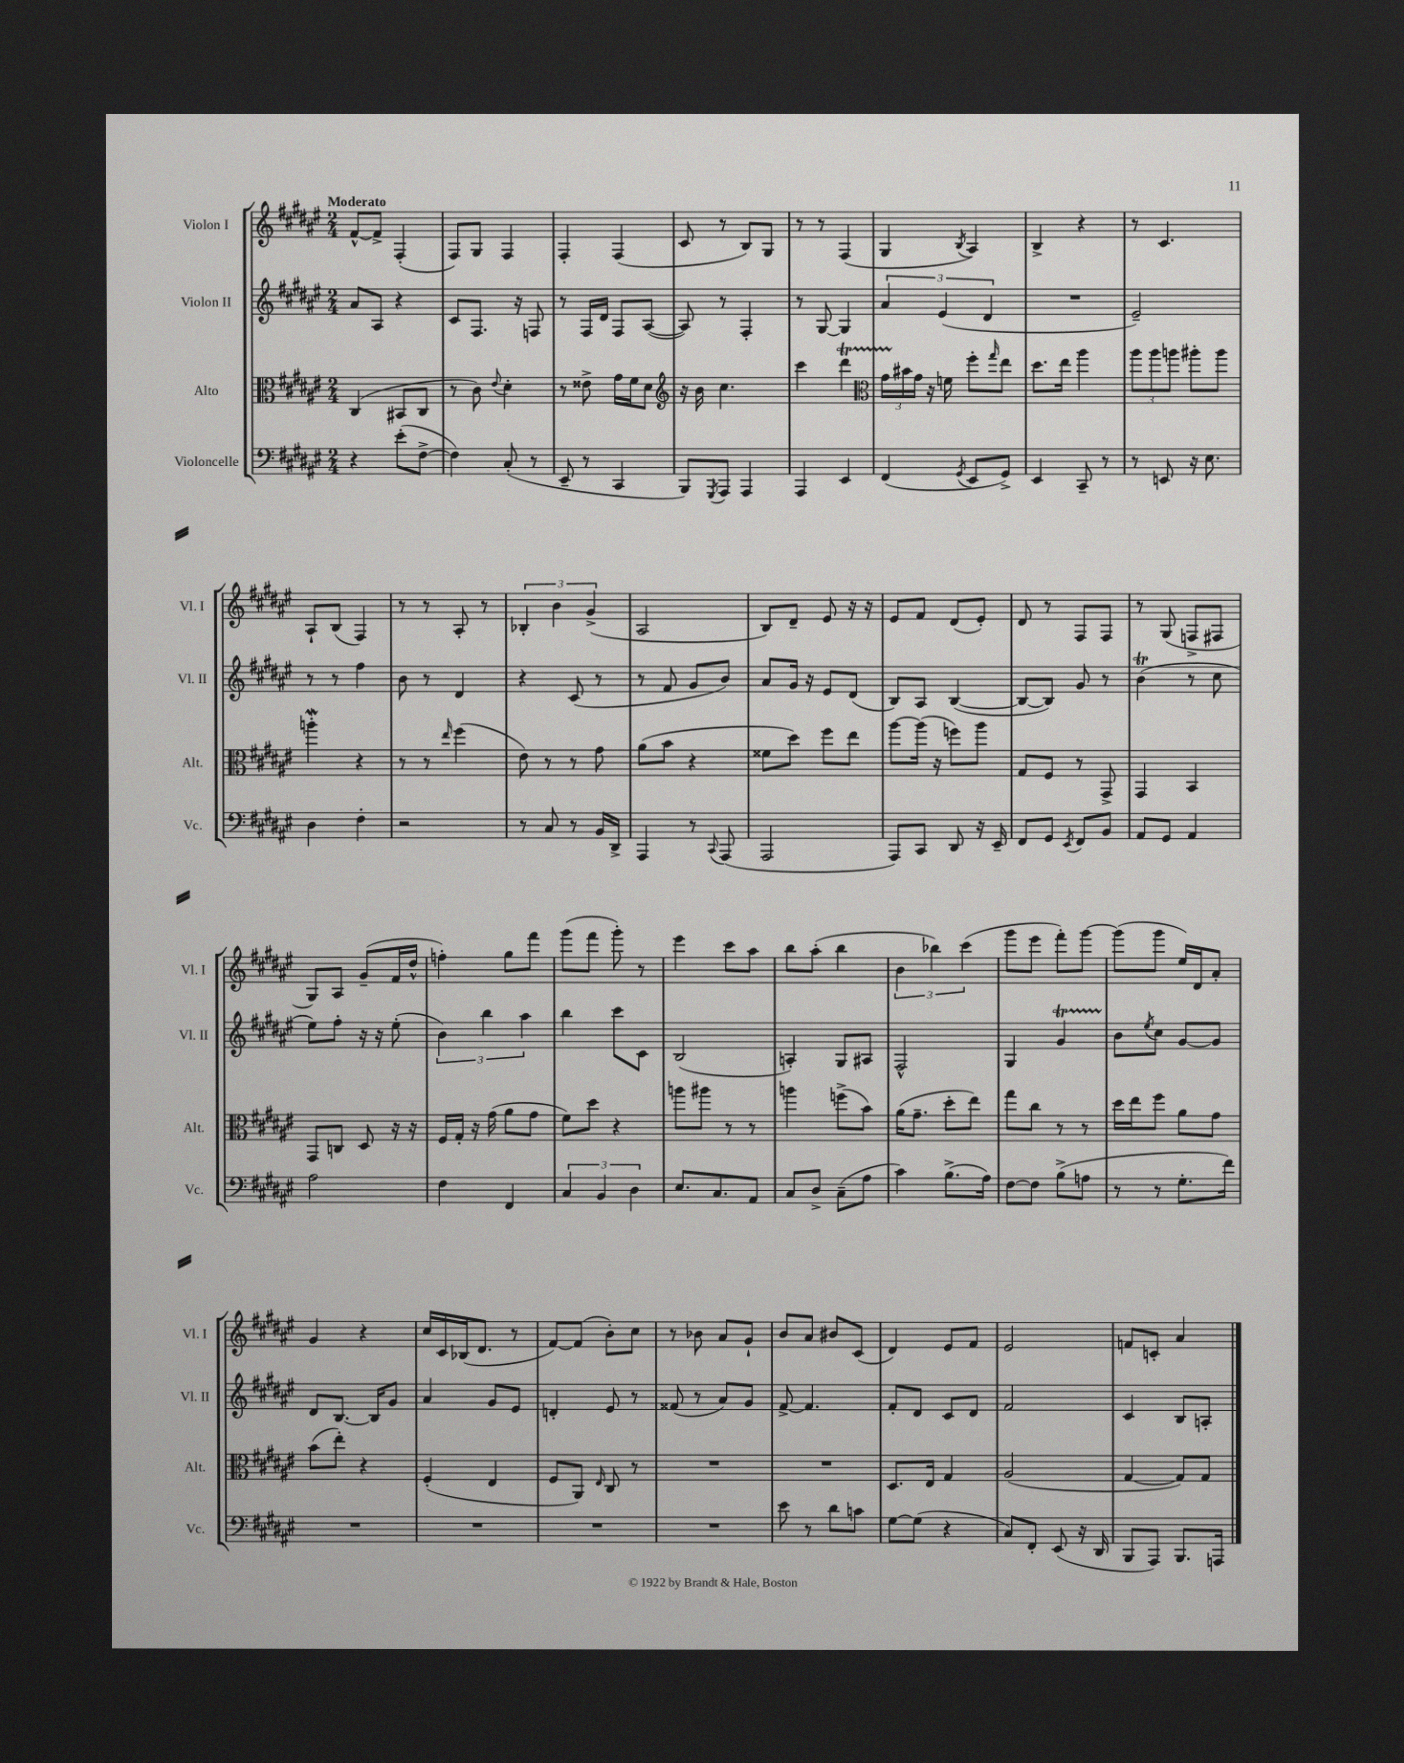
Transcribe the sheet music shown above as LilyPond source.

<<
\new StaffGroup <<
\new Staff = "s0" \with { instrumentName = "Violon I" shortInstrumentName = "Vl. I" } {
    \clef treble \key fis \major \numericTimeSignature \time 2/4 \tempo "Moderato"
    fis'8~-^ fis'8-> fis4-.( |
    fis8) gis8 fis4 |
    fis4-. fis4( |
    cis'8 r8 b8) gis8 |
    r8 r8 fis4( |
    gis4 \acciaccatura { b8 } ais4) |
    b4-> r4 |
    r8 cis'4. |
    ais8-! b8( fis4) |
    r8 r8 ais8-. r8 |
    \tuplet 3/2 { bes4-. b'4 gis'4->( } |
    ais2 |
    b8) dis'8-- eis'8 r16 r16 |
    eis'8 fis'8 dis'8( eis'8-.) |
    dis'8 r8 fis8 fis8 |
    r8 gis8( f8-> fis8 |
    gis8) ais8 gis'8--( fis'16 dis''16-^ |
    f''4-.) gis''8 fis'''8 |
    gis'''8( fis'''8 gis'''8-.) r8 |
    eis'''4 cis'''8 ais''8 |
    b''8 ais''8-.( b''4 |
    \tuplet 3/2 { b'4 bes''4) cis'''4( } |
    gis'''8 eis'''8 fis'''8-.) gis'''8~ |
    gis'''8( gis'''8 eis''16) dis'16 ais'8-. |
    gis'4 r4 |
    cis''16 cis'16 bes16( dis'8. r8 |
    fis'8~) fis'8( b'8-.) cis''8 |
    r8 bes'8 ais'8 gis'8-! |
    b'8 ais'8 bis'8 cis'8( |
    dis'4) eis'8 fis'8 |
    eis'2 |
    f'8 c'8-. ais'4 \bar "|." |
}
\new Staff = "s1" \with { instrumentName = "Violon II" shortInstrumentName = "Vl. II" } {
    \clef treble \key fis \major \numericTimeSignature \time 2/4
    ais'8 ais8 r4 |
    cis'8 fis8. r16 f8 |
    r8 fis16 dis'16 fis8 ais8~( |
    ais8) r8 fis4-. |
    r8 gis8~ gis4 |
    \tuplet 3/2 { ais'4 eis'4( dis'4 } |
    R2 |
    eis'2--) |
    r8 r8 fis''4 |
    b'8 r8 dis'4 |
    r4 cis'8( r8 |
    r8 fis'8 gis'8 b'8) |
    ais'8 gis'16 r16 eis'8 dis'8( |
    b8) ais8 b4~( |
    b8~ b8) gis'8 r8 |
    b'4\trill( r8 cis''8 |
    eis''8) fis''8-. r16 r16 eis''8-.( |
    \tuplet 3/2 { b'4) b''4 ais''4 } |
    b''4 cis'''8 cis'8 |
    b2( |
    a4-.) gis8 ais8 |
    fis2-^ |
    gis4 gis'4\startTrillSpan |
    b'8\stopTrillSpan \acciaccatura { eis''8 } cis''8 gis'8~ gis'8 |
    dis'8 b8.~ b16 gis'8 |
    ais'4 gis'8 eis'8 |
    d'4-. eis'8 r8 |
    fisis'8( r8 ais'8) gis'8 |
    fis'8~-> fis'4. |
    fis'8-. dis'8 cis'8 dis'8 |
    fis'2 |
    cis'4 b8 a8-. \bar "|." |
}
\new Staff = "s2" \with { instrumentName = "Alto" shortInstrumentName = "Alt." } {
    \clef alto \key fis \major \numericTimeSignature \time 2/4
    cis4( bis,8 cis8 |
    r8 cis'8) \appoggiatura { eis'8 } dis'4-. |
    r8 eisis'8-> gis'16 fis'16 dis'8 |
    \clef treble r16 b'16 cis''4. |
    cis'''4 dis'''4\startTrillSpan |
    \clef alto \tuplet 3/2 { gis'16 bis'16\stopTrillSpan gis'16 } r16 f'16 fis''8-. \grace { gis''16 } eis''8 |
    dis''8. eis''16 ais''4 |
    \tuplet 3/2 { ais''8 ais''8 a''8 } ais''8-. ais''8 |
    a''4-.\mordent r4 |
    r8 r8 \grace { eis''16 } fis''4( |
    eis'8) r8 r8 gis'8 |
    ais'8( b'8 r4 |
    fisis'8 dis''8) fis''8 eis''8 |
    ais''8~ ais''16( r16 f''8) ais''8 |
    gis8 fis8 r8 gis,8-> |
    gis,4 b,4 |
    gis,8 c8 dis8 r16 r16 |
    fis16 gis16-. r16 gis'16( ais'8 gis'8 |
    fis'8) dis''8 r4 |
    a''8 ais''8 r8 r8 |
    a''4 f''8->( b'8) |
    ais'16( gis'8.-- dis''8-. eis''8) |
    gis''8 cis''8 r8 r8 |
    dis''16 eis''16 fis''8 ais'8 gis'8 |
    b'8( eis''8-.) r4 |
    fis4-.( eis4 |
    fis8 ais,8) \grace { eis16 } cis8 r8 |
    R2 |
    R2 |
    dis8. eis16 gis4 |
    ais2( |
    gis4~ gis8) gis8 \bar "|." |
}
\new Staff = "s3" \with { instrumentName = "Violoncelle" shortInstrumentName = "Vc." } {
    \clef bass \key fis \major \numericTimeSignature \time 2/4
    r4 eis'8-.( fis8~-> |
    fis4) cis8-.( r8 |
    eis,8-- r8 cis,4 |
    b,,8) \acciaccatura { gis,,8 } ais,,8 ais,,4 |
    ais,,4 eis,4 |
    fis,4( \acciaccatura { gis,8 } eis,8 gis,8->) |
    eis,4 cis,8-- r8 |
    r8 e,8 r16 eis8. |
    dis4 fis4-. |
    r2 |
    r8 cis8 r8 b,16 dis,16-> |
    ais,,4 r8 \appoggiatura { cis,8 } ais,,8( |
    ais,,2 |
    ais,,8) cis,8 dis,8 r16 eis,16-- |
    fis,8 gis,8 \acciaccatura { eis,8 } fis,8 b,8 |
    ais,8 gis,8 ais,4 |
    ais2 |
    fis4 fis,4 |
    \tuplet 3/2 { cis4 b,4 dis4 } |
    eis8. cis8. ais,8 |
    cis8 dis8-> cis8--( ais8 |
    cis'4) b8.->( ais16) |
    fis8~ fis8 b8->( a8 |
    r8 r8 gis8.-. fis'16) |
    R2 |
    R2 |
    R2 |
    R2 |
    eis'8 r8 dis'8 c'8 |
    gis8~ gis8( r4 |
    cis8) fis,8-. eis,8( r16 dis,16 |
    b,,8 ais,,8) b,,8. a,,16 \bar "|." |
}
>>
>>
\layout { \context { \Score \remove "Bar_number_engraver" } }
